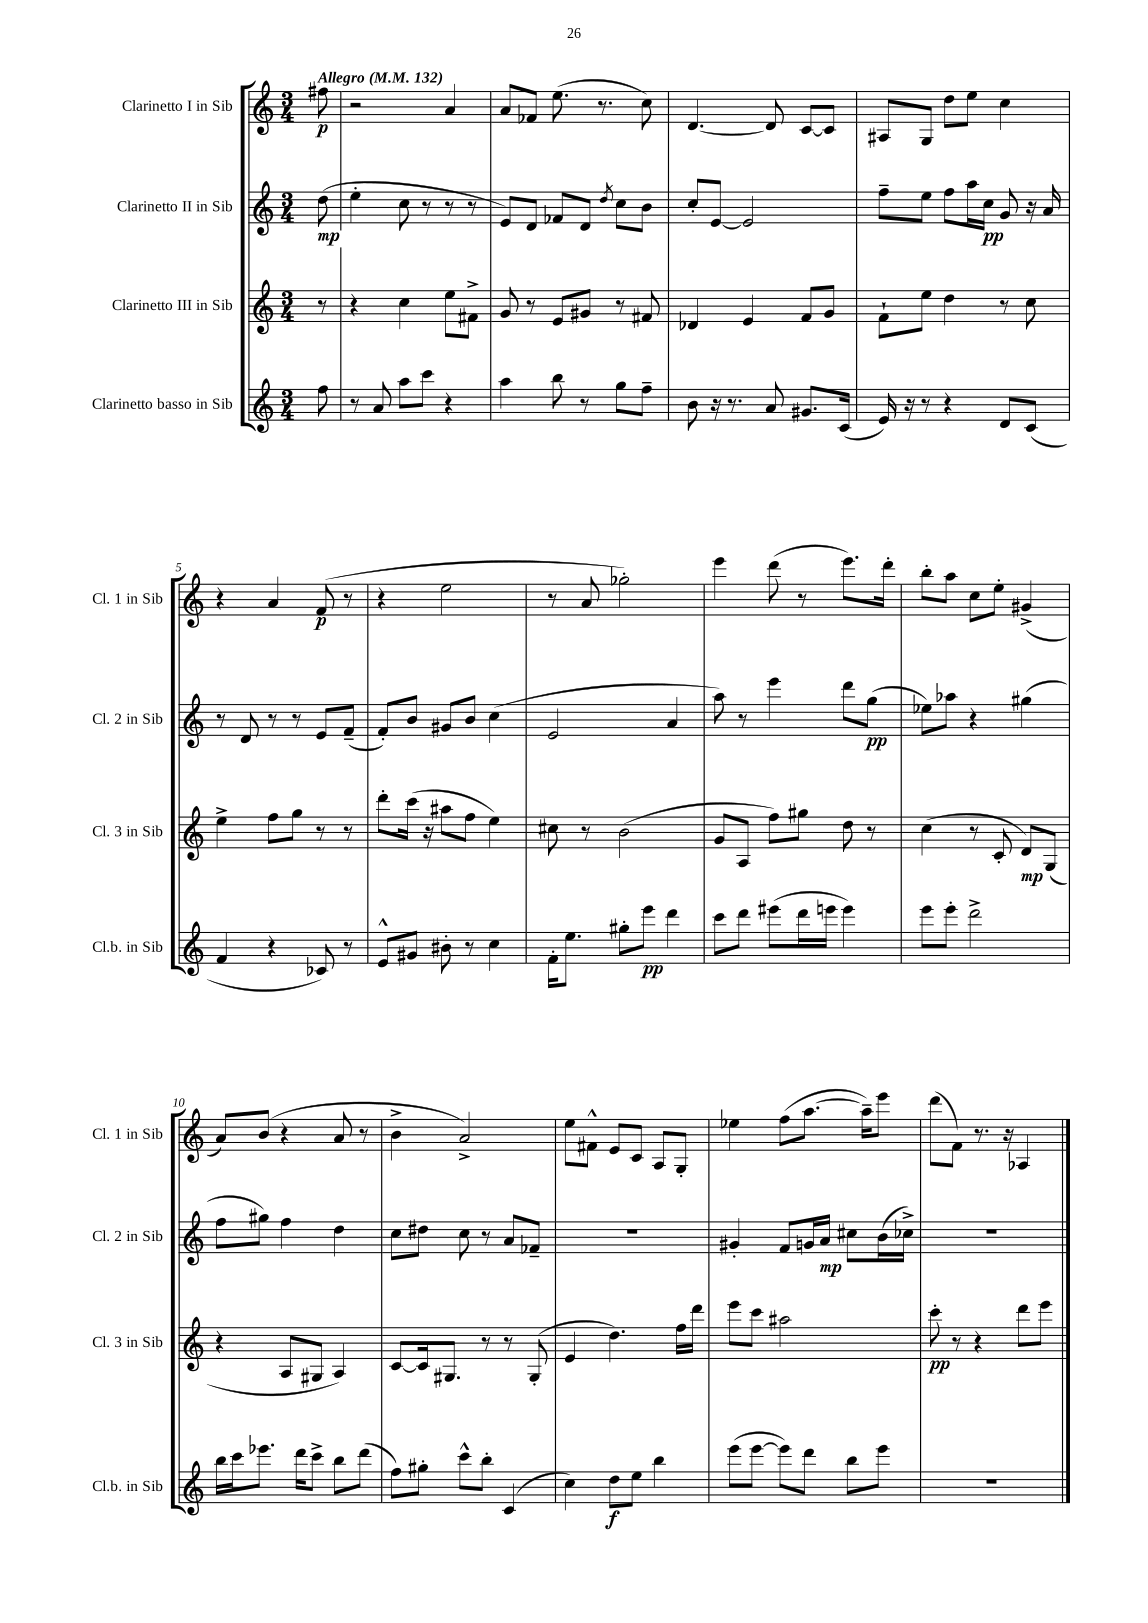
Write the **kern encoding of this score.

**kern	**kern	**kern	**kern
*staff4	*staff3	*staff2	*staff1
*clefG2	*clefG2	*clefG2	*clefG2
*k[]	*k[]	*k[]	*k[]
*M3/4	*M3/4	*M3/4	*M3/4
*MM132	*MM132	*MM132	*MM132
8ff\	8r	(8dd\	8ff#\
=	=	=	=
8r	4r	4ee'\	2r
8a/	.	.	.
8aa\L	4cc\	8cc\	.
8ccc\J	.	8r	.
4r	8ee\L	8r	4a/
.	8f#^\J	8r	.
=	=	=	=
4aa\	8g/	8e/L)	8a/L
.	8r	8d/J	8f-/J
8bb\	8e/L	8f-/L	(8.ee\
8r	8g#/J	8d/J	.
.	.	.	8.r
.	.	8qdd/	.
8gg\L	8r	8cc\L	.
8ff~\J	8f#/	8b\J	8cc\)
=	=	=	=
8b\	4d-/	8cc'/L	[4.d/
16r	.	[8e/J	.
8.r	.	.	.
.	4e/	2e/]	.
8a/	.	.	8d/]
8.g#/L	8f/L	.	[8c/L
.	8g/J	.	8c/]J
(16c/Jk	.	.	.
=	=	=	=
16e/)	8f`\L	8ff~\L	8A#/L
16r	.	.	.
8r	8ee\J	8ee\J	8G/J
4r	4dd\	8ff\L	8dd\L
.	.	16aa\L	8ee\J
.	.	16cc\JJ	.
8d/L	8r	8g/	4cc\
(8c/J	8cc\	16r	.
.	.	16a/	.
=	=	=	=
4f/	4ee^\	8r	4r
.	.	8d/	.
4r	8ff\L	8r	4a/
.	8gg\J	8r	.
8c-/)	8r	8e/L	(8f/
8r	8r	(8f~/J	8r
=	=	=	=
8e^^/L	8ddd'\L	8f'/L)	4r
8g#/J	(16ccc\Jk	8b/J	.
.	16r	.	.
8b#'\	8aa#\L	8g#/L	2ee\
8r	8ff\J	8b/J	.
4cc\	4ee\)	(4cc\	.
=	=	=	=
16f'\LK	8cc#\	2e/	8r
8.ee\J	.	.	.
.	8r	.	8a/
8gg#'\L	(2b\	.	2gg-'\)
8eee\J	.	.	.
4ddd\	.	4a/	.
=	=	=	=
8ccc\L	8g/L	8aa\)	4eee\
8ddd\J	8A/J	8r	.
(8eee#\L	8ff\L)	4eee\	(8ddd\
16ddd\L	8gg#\J	.	8r
16eee\JJ	.	.	.
4eee\)	8dd\	8ddd\L	8.eee\L)
.	8r	(8gg\J	.
.	.	.	16ddd'\Jk
=	=	=	=
8eee\L	(4cc\	8ee-\L)	8bb'\L
8eee'\J	.	8aa-\J	8aa\J
2ddd^\	8r	4r	8cc\L
.	8c'/	.	8ee'\J
.	8d/L)	(4gg#\	(4g#^/
.	(8G/J	.	.
=	=	=	=
16bb\LL	4r	8ff\L	8a/L)
16ccc\J	.	.	.
8.eee-\J	.	8gg#\J)	(8b/J
.	8A/L	4ff\	4r
16ddd\LK	.	.	.
8ccc^\J	8G#/J	.	.
8bb\L	4A/)	4dd\	8a/
(8ddd\J	.	.	8r
=	=	=	=
8ff\L)	[8c/L	8cc\L	4b^\
8gg#'\J	16c/]k	8dd#\J	.
.	8.G#/J	.	.
8ccc^^\L	.	8cc\	2a^/)
8bb'\J	8r	8r	.
(4c/	8r	8a/L	.
.	(8G#'/	8f-~/J	.
=	=	=	=
4cc\)	4e/	2.r	8ee\L
.	.	.	8f#^^\J
8dd\L	4.dd\)	.	8e/L
8ee\J	.	.	8c/J
4bb\	.	.	8A/L
.	16ff\LL	.	8G'/J
.	16ddd\JJ	.	.
=	=	=	=
(8eee\L	8eee\L	4g#'/	4ee-\
[8eee\J	8ccc\J	.	.
8eee\]L)	2aa#\	8f/L	(8ff\L
8ddd\J	.	16g/L	[8.aa\J
.	.	16a/JJ	.
8bb\L	.	8cc#\L	.
.	.	.	16aa~\]LK)
8eee\J	.	(16b\L	8eee\J
.	.	16cc-^\JJ)	.
=	=	=	=
2.r	8ccc'\	2.r	(8ddd\L
.	8r	.	8f\J)
.	4r	.	8.r
.	.	.	16r
.	8ddd\L	.	4A-/
.	8eee\J	.	.
==	==	==	==
*-	*-	*-	*-
